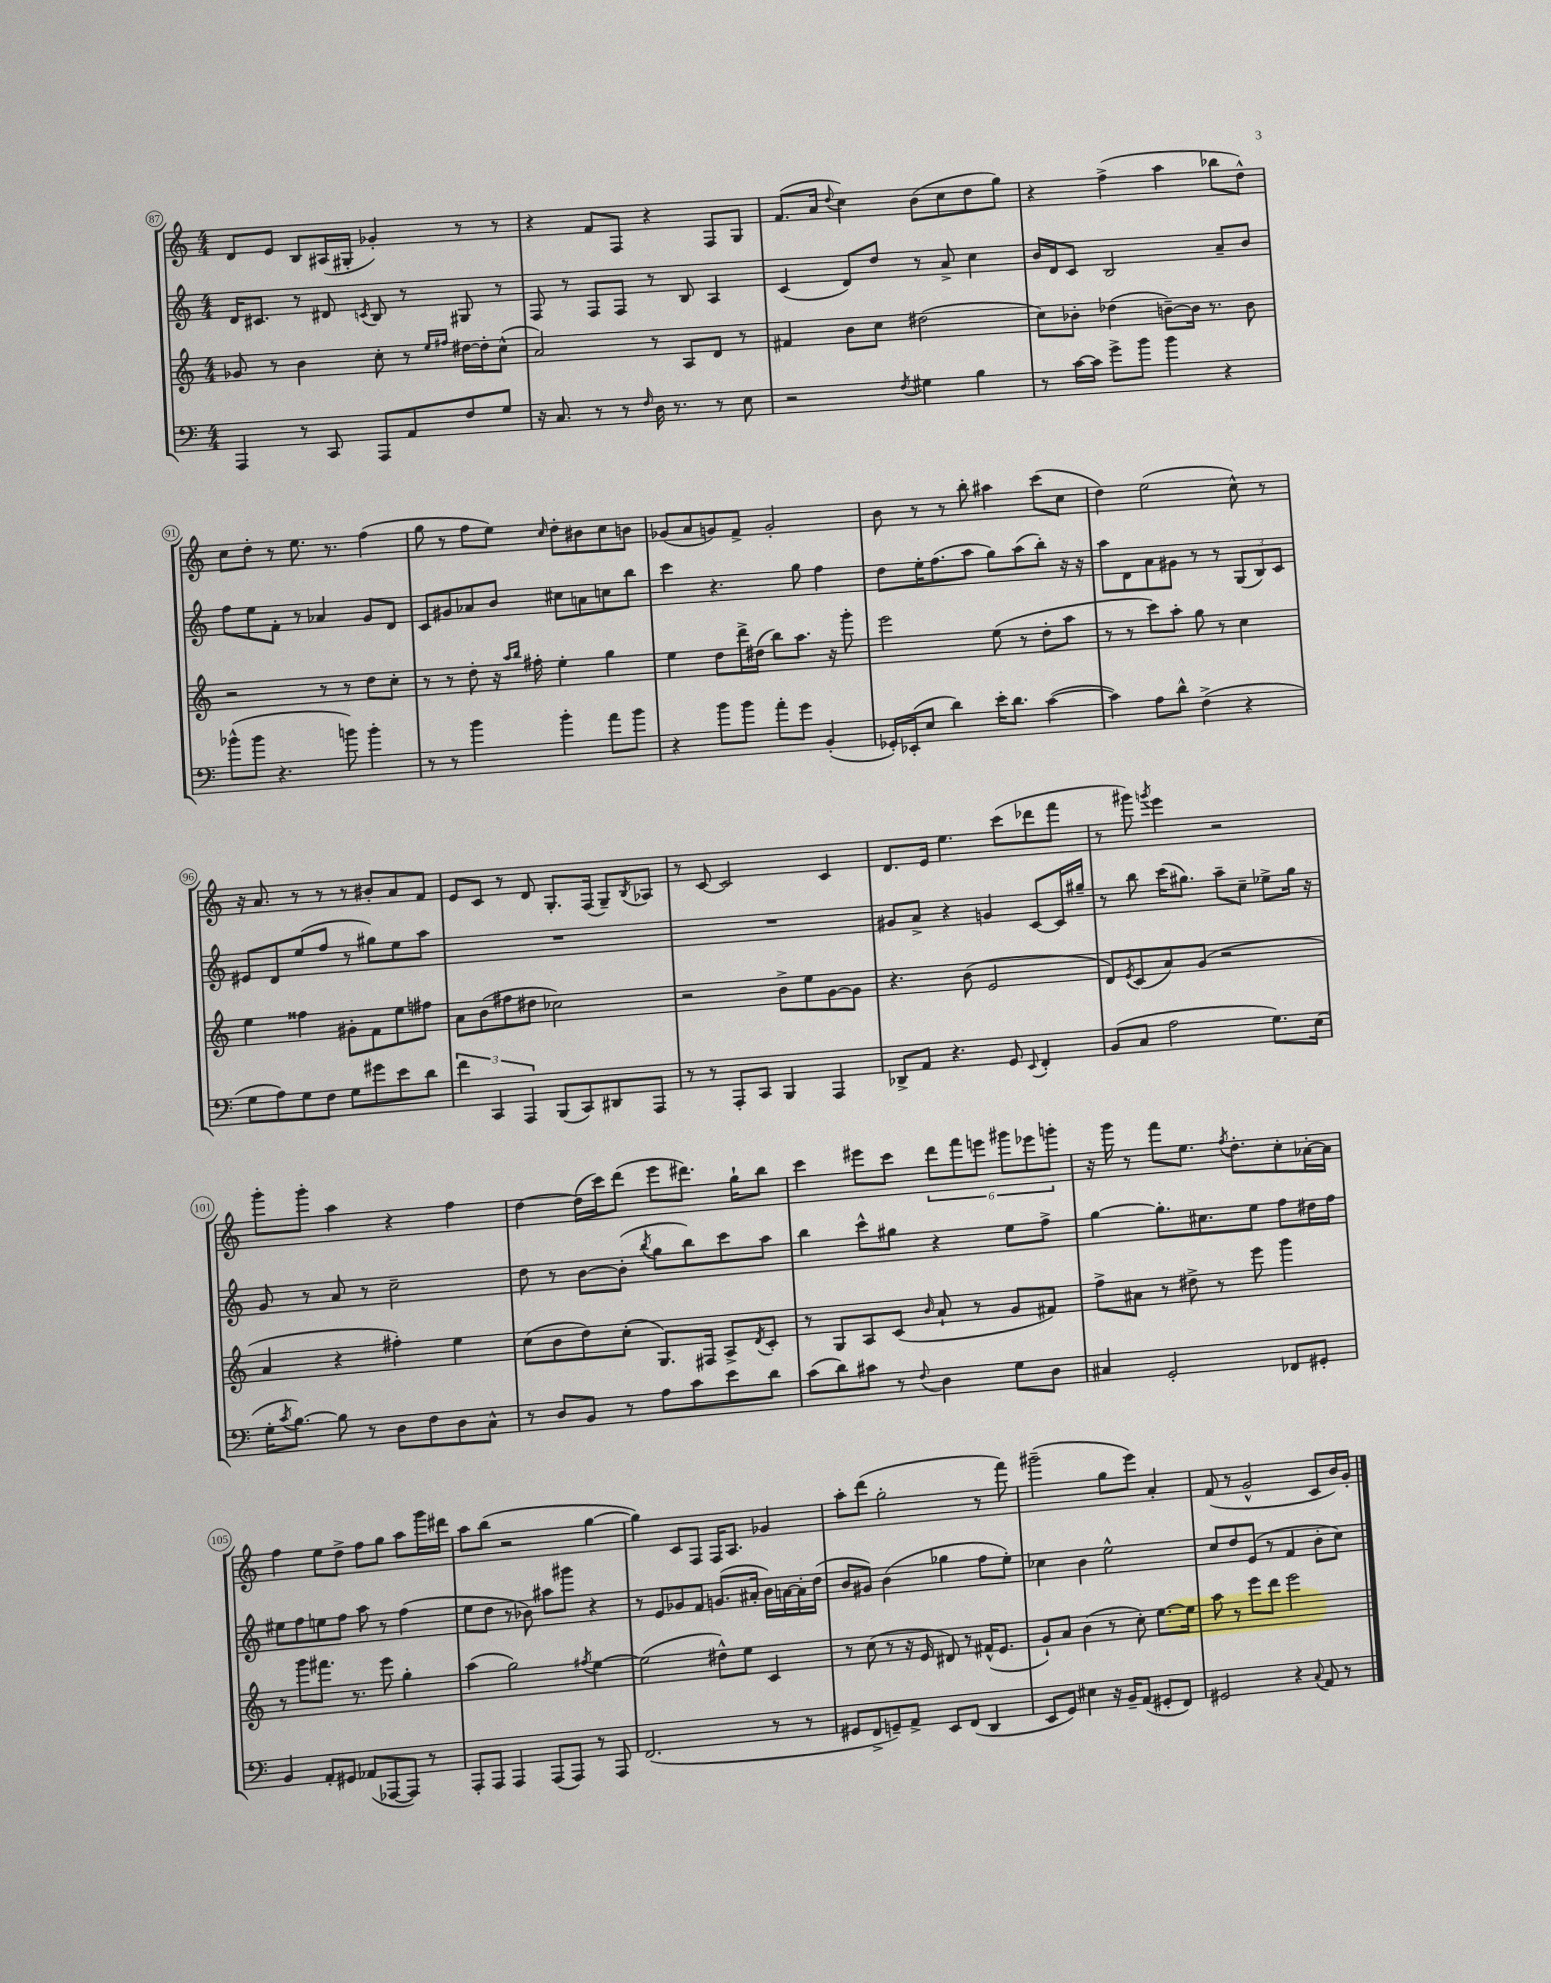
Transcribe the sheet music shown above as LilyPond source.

<<
\new StaffGroup <<
\new Staff = "s0" {
    \clef treble \key c \major \numericTimeSignature \time 4/4
    d'8 e'8 b8 ais16( gis16-. ges'4-.) r8 r8 |
    r4 f'8 f8 r4 f8 g8 |
    f'8.( a'16 \appoggiatura { d''8 } c''4) b'8( c''8 d''8 g''8) |
    r4 f''4->( a''4 bes''8 d''8-^) |
    c''8 d''8-. r8 e''8. r8. f''4( |
    g''8 r8 f''8 e''8) \grace { c''16 } d''8-. bis'8 c''8 b'8 |
    ges'8( a'8 g'8) f'8-> g'2-. |
    b'8 r8 r8 b''8-. ais''4 c'''8( c''8 |
    d''4) e''2( c''8-^) r8 |
    r16 a'8. r8 r8 r8 bis'8-. a'8 f'8 |
    e'8 c'8 r8 d'8 g8.-. f16( g8--) \acciaccatura { b8 } aes8 |
    r8 c'8~ c'2 c'4 |
    d'8. e'16 e''4. c'''8( des'''8 f'''8 |
    r8 gis'''8) \acciaccatura { g'''8 } e'''4 r2 |
    g'''8-. g'''8-. a''4 r4 f''4 |
    d''4~ d''16( c'''16) d'''8( e'''8 dis'''8.) g''16-! b''8 |
    c'''4 eis'''8 c'''8 \tuplet 6/4 { d'''8 f'''8 e'''8 gis'''8 ees'''8 g'''8-. } |
    r16 g'''16 r8 f'''8 e''8. \acciaccatura { f''8 } d''8.-. c''8-. aes'16~-. aes'16 |
    f''4 e''8 d''8-> f''8 g''8 a''8 g'''16 dis'''16 |
    a''8 b''8( r2 g''4~ |
    g''4) c'8 f8 f16 a8. ges'4 |
    a''8-. d'''8( g''2-. r8 f'''8) |
    gis'''2--( g''8 e'''8) a'4-. |
    f'8( r8 g'2-^ c'8 b'16) g'16-. \bar "|." |
}
\new Staff = "s1" {
    \clef treble \key c \major \numericTimeSignature \time 4/4
    d'16 cis'8. r8 dis'8 \acciaccatura { c'8 } b8 r8 gis8 r8 |
    f8 r8 f8 f8 r8 b8 a4 |
    c'4( d'8) d''8 r8 a'8-> c''4 |
    b'16 d'16 c'8 b2 a'8-- b'8 |
    f''8 e''8 f'8-. r8 aes'4 g'8 d'8 |
    c'8 gis'8 aes'8 b'8 cis''8 a'8 c''8 b''8 |
    c'''4 r4. g''8 f''4 |
    d''8 e''16-. f''8.( a''8 g''8) a''8( b''8-.) r16 r16 |
    a''8 d'8 a'8 gis'8 r8 r8 \tuplet 3/2 { g8( b8) c'8 } |
    eis'8 d'8 e''8( f''8 r8 gis''8) e''8 a''8 |
    R1 |
    R1 |
    gis'8 a'8-> r4 g'4 c'8~ c'16 gis''16-- |
    r8 b''8 c'''16( gis''8.) a''8-- c''8-- ees''8-> gis''16 r16 |
    g'8 r8 a'8 r8 c''2-- |
    d''8 r8 b'8~ b'8-.( \acciaccatura { b''8 } g''8 b''8) c'''8 a''8 |
    b''4 c'''8-^ gis''8 r4 e''8 f''8-> |
    g''4~ g''8.-. cis''8. e''8 f''8 dis''16 f''16 |
    eis''8 f''8 e''8 f''8 a''8 r8 f''4( |
    e''8 d''8 r8 bes'8) ais''8 gis'''8 r4 |
    r8 e'8 ges'8 f'8 g'8.( ais'16-. b'16) a'16~ a'16-. d''16( |
    b'8 gis'8) b'4( ges''4 f''8 e''8-.) |
    ces''4 b'4 e''2-^ |
    c''8 d''8 e'8( r8 f'4 b'8-. c''8) \bar "|." |
}
\new Staff = "s2" {
    \clef treble \key c \major \numericTimeSignature \time 4/4
    ges'8 r8 b'4 c''8-. r8 \grace { e''16 fis''16 } dis''16~ dis''16-. c''8-^( |
    a'2) r8 a8 d'8 r8 |
    fis'4 b'8 c''8 dis''2( |
    c''8) bes'8-. des''4( b'8~--) b'16 r8. b'8 |
    r2 r8 r8 d''8 c''8-. |
    r8 r8 d''8-. r16 \grace { a''16 b''16 } fis''16-. e''4-. g''4 |
    e''4 d''8 d'''16-> dis''16( b''8) a''8. r16 g'''8-. |
    e'''2 e''8( r8 d''8-. a''8 |
    r8 r8 c'''8) a''8-. g''8 r8 c''4 |
    e''4 fisis''4 gis'8-. f'8 e''8 fis''8 |
    a'8 b'8( fis''8 dis''8 ces''2) |
    r2 b'8-> e''8 g'8~ g'8 |
    r4. b'8( e'2 |
    d'8) \acciaccatura { e'8 } c'8( a'8) g'8( r2 |
    a'4 r4 fis''4-.) e''4 |
    c''8( b'8 d''8) c''8-.( g8.) fis16 a8-> \acciaccatura { d'8 } c'8-. |
    r8 g8 a8 c'8( \grace { b'16 } a'8-! r8 g'8 fis'8) |
    f''8-> ais'8 r8 dis''8-> r8 e'''8 g'''4 |
    r8 g'''8 fis'''8. r8. e'''8 g''4-. |
    a''4( g''2) \acciaccatura { fis''8 } e''4~ |
    e''2( dis''8-^) e''8 c'4 |
    r8 c''8( r8 r16 e'16 dis'8) r8 fis'16-^( e'8. |
    g'8-!) a'8 b'4( r8 c''8-.) e''8.~ e''16 |
    a''8 r8 e'''8 d'''8 e'''2 \bar "|." |
}
\new Staff = "s3" {
    \clef bass \key c \major \numericTimeSignature \time 4/4
    a,,4 r8 c,8 a,,8 a,8 f8 g8 |
    r16 c8. r8 r8 \grace { f16 } d16 r8. r8 e8 |
    r2 \acciaccatura { f8 } gis4 b4 |
    r8 c'16~ c'16 g'8-> b'8 b'4 r4 |
    bes'8-^( bes'8 r4. b'8) b'4-. |
    r8 r8 b'4 b'4-. a'8 b'8 |
    r4 b'8 b'8 a'8-. g'8 b,4-.( |
    ges,16-.) ees,16-.( e8 d'4) e'16-. d'8. c'4~( |
    c'4) a8 d'8-^ f4->( r4 |
    g8 a8) g8 f8 g8 gis'8 e'8 d'8 |
    \tuplet 3/2 { f'4 c,4 a,,4 } b,,8( c,8) dis,8 a,,8 |
    r8 r8 a,,8-. c,8 b,,4 a,,4 |
    des,8-> a,8 r4. g,8 \appoggiatura { e,8 } f,4-. |
    b,8( c8 a2 g8.) e16( |
    g16-. \acciaccatura { c'8 } b8.~) b8 r8 d8 f8 d8 c8-^ |
    r8 d8 b,8 r8 a8 c'8 e'8 d'8 |
    c'8( d'8) cis'8 r8 \appoggiatura { f8 } d4 g8 d8 |
    cis4 g,2-. fes,8 gis,8-. |
    b,4 a,8-. gis,8 aes,8( aes,,8~ aes,,8) r8 |
    a,,8-. a,,8 a,,4 a,,8( a,,8) r8 a,,8 |
    f,2.( r8 r8 |
    gis,8 f,8-> g,8--) a,8-> e,8 f,8( d,4 |
    e,8 g,8) eis4 r16 b,16-- a,8( gis,8-. f,8) |
    gis,2 r4 \appoggiatura { c8 } a,8 r8 \bar "|." |
}
>>
>>
\layout { \context { \Score currentBarNumber = #87 \override BarNumber.stencil = #(make-stencil-circler 0.1 0.3 ly:text-interface::print) } }
